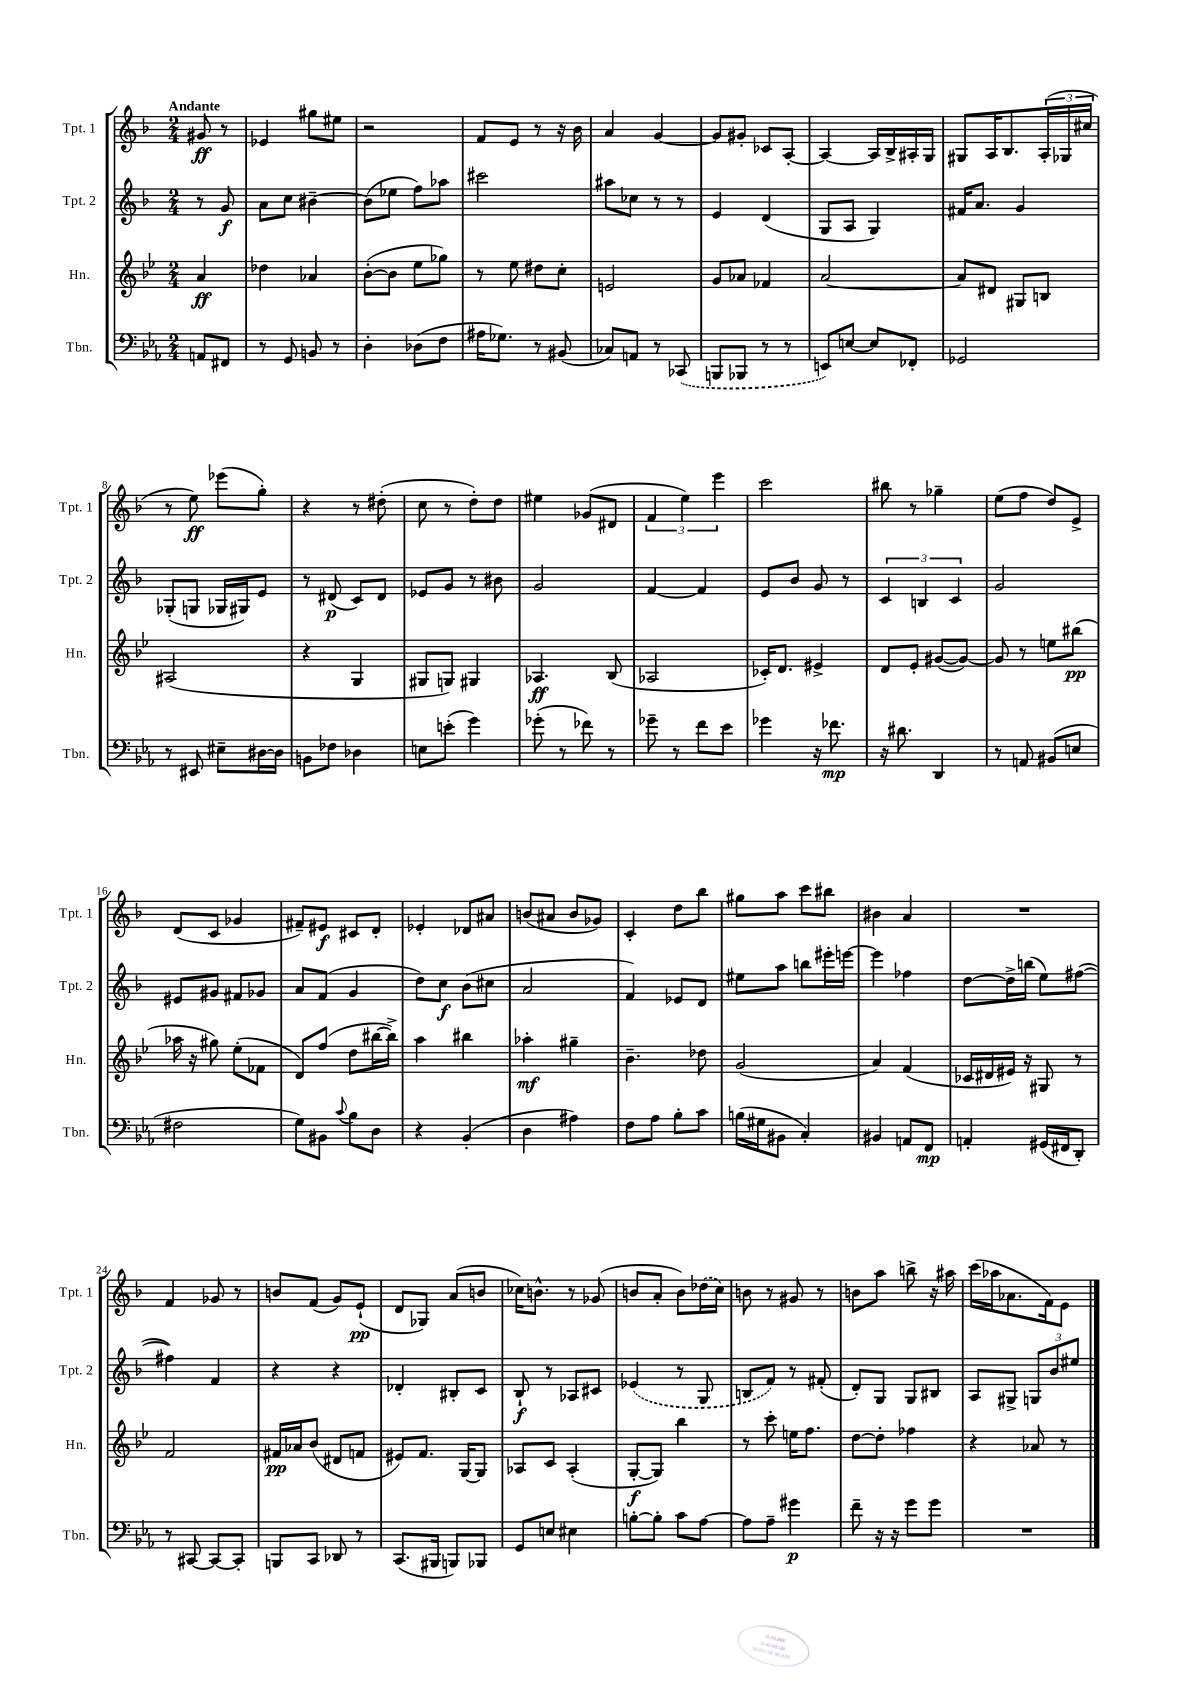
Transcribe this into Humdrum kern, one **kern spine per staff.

**kern	**dynam	**kern	**dynam	**kern	**dynam	**kern	**dynam
*part4	*part4	*part3	*part3	*part2	*part2	*part1	*part1
*staff4	*staff4	*staff3	*staff3	*staff2	*staff2	*staff1	*staff1
*I"Tbn.	*	*I"Hn.	*	*I"Tpt. 2	*	*I"Tpt. 1	*
*I'Tbn.	*	*I'Hn.	*	*I'Tpt. 2	*	*I'Tpt. 1	*
*clefF4	*	*clefG2	*	*clefG2	*	*clefG2	*
*k[b-e-a-]	*	*k[b-e-]	*	*k[b-]	*	*k[b-]	*
*M2/4	*	*M2/4	*	*M2/4	*	*M2/4	*
=	=	=	=	=	=	=	=
!	!	!	!	!	!	!LO:TX:a:B:t=Andante	!
8AAn/L	.	4a/	ff	8r	.	8g#X/	ff
8FF#X/J	.	.	.	8g/	f	8r	.
=1	=1	=1	=1	=1	=1	=1	=1
8r	.	4dd-X\	.	8a\L	.	4e-X/	.
8GG/	.	.	.	8cc\J	.	.	.
8BBn/	.	4a-X/	.	[4b#X~\	.	8gg#X\L	.
8r	.	.	.	.	.	8ee#X\J	.
=2	=2	=2	=2	=2	=2	=2	=2
4D'\	.	([8b-'\L	.	(8b#\L]	.	2r	.
.	.	8b-\J]	.	8ee-X\J	.	.	.
(8D-X\L	.	8ee-\L	.	8ff\L)	.	.	.
8F\J	.	8gg-X\J)	.	8aa-X\J	.	.	.
=3	=3	=3	=3	=3	=3	=3	=3
16A#X\KL	.	8r	.	2ccc#X\	.	8f/L	.
8.G-X\J)	.	.	.	.	.	.	.
.	.	8ee-\	.	.	.	8e/J	.
8r	.	8dd#X\L	.	.	.	8r	.
(8BB#X/	.	8cc'\J	.	.	.	16r	.
.	.	.	.	.	.	16b-\	.
=4	=4	=4	=4	=4	=4	=4	=4
8C-X/L)	.	2en/	.	8aa#X\L	.	4a/	.
8AAn/J	.	.	.	8cc-X\J	.	.	.
8r	.	.	.	8r	.	[4g/	.
(8CC-X/	.	.	.	8r	.	.	.
=5	=5	=5	=5	=5	=5	=5	=5
8BBBn/L	.	8g/L	.	4e/	.	8g/L]	.
8BBB-X/J	.	8a-X/J	.	.	.	8g#X'/J	.
8r	.	4f-X/	.	(4d/	.	8c-X/L	.
8r	.	.	.	.	.	[8A'/J	.
=6	=6	=6	=6	=6	=6	=6	=6
8EEn/L)	.	[2a/	.	8G/L	.	4A/_	.
[8En/J	.	.	.	8A/J	.	.	.
8E/L]	.	.	.	4G/)	.	16A/LL]	.
.	.	.	.	.	.	16B-^/	.
8FF-X'/J	.	.	.	.	.	16A#X'/	.
.	.	.	.	.	.	16G/JJ	.
=7	=7	=7	=7	=7	=7	=7	=7
2GG-X/	.	8a/L]	.	16f#X/KL	.	8G#X/L	.
.	.	.	.	8.a/J	.	.	.
.	.	8d#X/J	.	.	.	16A/K	.
.	.	.	.	.	.	8.B-/	.
.	.	8G#X/L	.	4g/	.	.	.
.	.	8Bn/J	.	.	.	(24A'/L	.
.	.	.	.	.	.	24G-X/	.
.	.	.	.	.	.	24cc#X/JJ	.
!!LO:LB:g=z
=8	=8	=8	=8	=8	=8	=8	=8
8r	.	(2A#X/	.	(8G-X'/L	.	8r	.
8EE#X/	.	.	.	8Gn/J	.	8ee\)	ff
8E#X~\L	.	.	.	16G-X/LL	.	(8eee-X\L	.
.	.	.	.	16G#X/J)	.	.	.
[16D#X\L	.	.	.	8e/J	.	8gg'\J)	.
16D#\JJ]	.	.	.	.	.	.	.
=9	=9	=9	=9	=9	=9	=9	=9
8BBn\L	.	4r	.	8r	.	4r	.
8F-X\J	.	.	.	(8d#X/	p	.	.
4D-X\	.	4G/	.	8c/L)	.	8r	.
.	.	.	.	8d#/J	.	(8dd#X'\	.
=10	=10	=10	=10	=10	=10	=10	=10
8En\L	.	8G#X/L	.	8e-X/L	.	8cc\	.
(8en'\J	.	8Gn/J)	.	8g/J	.	8r	.
4g\)	.	4G#X/	.	8r	.	8dd'\L)	.
.	.	.	.	8b#X\	.	8dd\J	.
=11	=11	=11	=11	=11	=11	=11	=11
(8g-X'\	.	4.A-X/	ff	2g/	.	4ee#X\	.
8r	.	.	.	.	.	.	.
8f-X\)	.	.	.	.	.	(8g-X/L	.
8r	.	(8B-/	.	.	.	8d#X/J	.
=12	=12	=12	=12	=12	=12	=12	=12
8g-X~\	.	2A-X/	.	[4f/	.	6f/	.
8r	.	.	.	.	.	.	.
.	.	.	.	.	.	6ee\)	.
8f\L	.	.	.	4f/]	.	.	.
.	.	.	.	.	.	6eee\	.
8e-\J	.	.	.	.	.	.	.
=13	=13	=13	=13	=13	=13	=13	=13
4g-X\	.	16c-X'/KL)	.	8e/L	.	2ccc\	.
.	.	8.d/J	.	.	.	.	.
.	.	.	.	8b-/J	.	.	.
16r	.	4e#X^/	.	8g/	.	.	.
8.f-X\	mp	.	.	.	.	.	.
.	.	.	.	8r	.	.	.
=14	=14	=14	=14	=14	=14	=14	=14
16r	.	8d/L	.	6c/	.	8bb#X\	.
8.d#X\	.	.	.	.	.	.	.
.	.	8e-'/J	.	.	.	8r	.
.	.	.	.	6Bn/	.	.	.
4DD/	.	([8g#X/L	.	.	.	4gg-X~\	.
.	.	.	.	6c/	.	.	.
.	.	8g#/J_)	.	.	.	.	.
=15	=15	=15	=15	=15	=15	=15	=15
8r	.	8g#/]	.	2g/	.	(8ee\L	.
8AAn/	.	8r	.	.	.	8ff\J	.
(8BB#X/L	.	8een\L	.	.	.	8dd/L)	.
8En/J	.	(8bb#X\J	pp	.	.	8e^/J	.
!!LO:LB:g=z
=16	=16	=16	=16	=16	=16	=16	=16
2F#X\	.	16aa-X\	.	8e#X/L	.	(8d/L	.
.	.	16r	.	.	.	.	.
.	.	8gg#X\)	.	8g#X/J	.	8c/J	.
.	.	(8ee-'\L	.	8f#X/L	.	4g-X/	.
.	.	8f-X\J	.	8g-X/J	.	.	.
=17	=17	=17	=17	=17	=17	=17	=17
8G\L)	.	8d/L)	.	8a/L	.	8f#X~/L)	.
8BB#X\J	.	(8ff/J	.	(8f/J	.	8e#X/J	f
8qqc/	.	.	.	.	.	.	.
8B-\L	.	8dd\L	.	4g/	.	8c#X/L	.
8D\J	.	[16bb#X\L	.	.	.	8d'/J	.
.	.	16bb#^\JJ])	.	.	.	.	.
=18	=18	=18	=18	=18	=18	=18	=18
4r	.	4aa\	.	8dd\L)	.	4e-X'/	.
.	.	.	.	8cc\J	f	.	.
(4BB-'/	.	4bb#X\	.	(8b-\L	.	8d-X/L	.
.	.	.	.	8cc#X\J	.	8a#X/J	.
=19	=19	=19	=19	=19	=19	=19	=19
4D\	.	4aa-X'\	mf	2a/	.	(8bn/L	.
.	.	.	.	.	.	8a#X/J	.
4A#X\)	.	4gg#X~\	.	.	.	8b/L	.
.	.	.	.	.	.	8g-X/J)	.
=20	=20	=20	=20	=20	=20	=20	=20
8F\L	.	4.b-~\	.	4f/)	.	4c'/	.
8A-\J	.	.	.	.	.	.	.
8B-'\L	.	.	.	8e-X/L	.	8dd\L	.
8c\J	.	8dd-X\	.	8d/J	.	8bb-\J	.
=21	=21	=21	=21	=21	=21	=21	=21
(16Bn\LL	.	(2g/	.	8ee#X\L	.	8gg#X\L	.
16G#X\J	.	.	.	.	.	.	.
8BB#X\J	.	.	.	8aa\J	.	8aa\J	.
4C'/)	.	.	.	8bbn\L	.	8ccc\L	.
.	.	.	.	16eee#X'\L	.	8bb#X\J	.
.	.	.	.	[16eeen\JJ	.	.	.
=22	=22	=22	=22	=22	=22	=22	=22
4BB#X/	.	4a/)	.	4eee\]	.	4b#X\	.
8AAn/L	.	(4f/	.	4ff-X\	.	4a/	.
8FF/J	mp	.	.	.	.	.	.
=23	=23	=23	=23	=23	=23	=23	=23
4AAn'/	.	16c-X/LL	.	[8dd\L	.	2r	.
.	.	16d#X/	.	.	.	.	.
.	.	16e#X/JJ)	.	16dd^\L]	.	.	.
.	.	16r	.	(16bbn\JJ	.	.	.
(16GG#X/LL	.	8G#X/	.	8ee\L)	.	.	.
16FF#X/J	.	.	.	.	.	.	.
8DD'/J)	.	8r	.	([8ff#X\J	.	.	.
!!LO:LB:g=z
=24	=24	=24	=24	=24	=24	=24	=24
8r	.	2f/	.	4ff#X\])	.	4f/	.
[8CC#X/	.	.	.	.	.	.	.
8CC#/L_	.	.	.	4f/	.	8g-X/	.
8CC#'/J]	.	.	.	.	.	8r	.
=25	=25	=25	=25	=25	=25	=25	=25
8BBBn/L	.	16f#X/LL	pp	4r	.	8bn/L	.
.	.	16a-X/J	.	.	.	.	.
8CC/J	.	(8b-/J	.	.	.	(8f/J	.
8DD-X/	.	8d#X/L	.	4r	.	8g/L)	.
8r	.	8fn/J	.	.	.	(8e`/J	pp
=26	=26	=26	=26	=26	=26	=26	=26
(8.CC/L	.	8e#X/L)	.	4d-X'/	.	8d/L	.
.	.	8.f/J	.	.	.	8G-X/J)	.
16BBB#X/Jk	.	.	.	.	.	.	.
8BBBn/L)	.	.	.	8B#X'/L	.	(8a/L	.
.	.	[16G/KL	.	.	.	.	.
8BBB-X/J	.	8G/J]	.	8c/J	.	8bn/J	.
=27	=27	=27	=27	=27	=27	=27	=27
8GG/L	.	8A-X/L	.	8B-`/	f	16cc-X\KL)	.
.	.	.	.	.	.	8.bn^^\J	.
8En/J	.	8c/J	.	8r	.	.	.
4E#X\	.	(4A-'/	.	8A-X/L	.	8r	.
.	.	.	.	8c#X/J	.	(8g-X/	.
=28	=28	=28	=28	=28	=28	=28	=28
[8Bn'\L	.	[8G'/L	f	(4e-X/	.	8bn/L	.
8B'\J]	.	8G/J])	.	.	.	8a'/J	.
8c\L	.	4bb-\	.	8r	.	8b\L)	.
[8A-\J	.	.	.	8G/	.	(16dd-X\L	.
.	.	.	.	.	.	16cc\JJ)	.
=29	=29	=29	=29	=29	=29	=29	=29
8A-\L]	.	8r	.	8Bn/L	.	8bn\	.
8A-~\J	.	8ccc'\	.	8f/J)	.	8r	.
4g#X\	p	16een\KL	.	8r	.	8g#X/	.
.	.	8.ff\J	.	.	.	.	.
.	.	.	.	(8f#X'/	.	8r	.
=30	=30	=30	=30	=30	=30	=30	=30
8f~\	.	[8dd\L	.	8d'/L)	.	8bn\L	.
16r	.	8dd'\J]	.	8G/J	.	8aa\J	.
16r	.	.	.	.	.	.	.
8g\L	.	4ff-X\	.	8G/L	.	8bbn^\	.
8g\J	.	.	.	8B#X/J	.	16r	.
.	.	.	.	.	.	16aa#X\	.
=31	=31	=31	=31	=31	=31	=31	=31
2r	.	4r	.	8A/L	.	(16ccc\LL	.
.	.	.	.	.	.	16aa-X\J	.
.	.	.	.	8G#X^/J	.	8.a-X\	.
.	.	8a-X/	.	12Gn/L	.	.	.
.	.	.	.	.	.	16f\k)	.
.	.	.	.	12b-/	.	.	.
.	.	8r	.	.	.	8e\J	.
.	.	.	.	12ee#X/J	.	.	.
==	==	==	==	==	==	==	==
*-	*-	*-	*-	*-	*-	*-	*-
